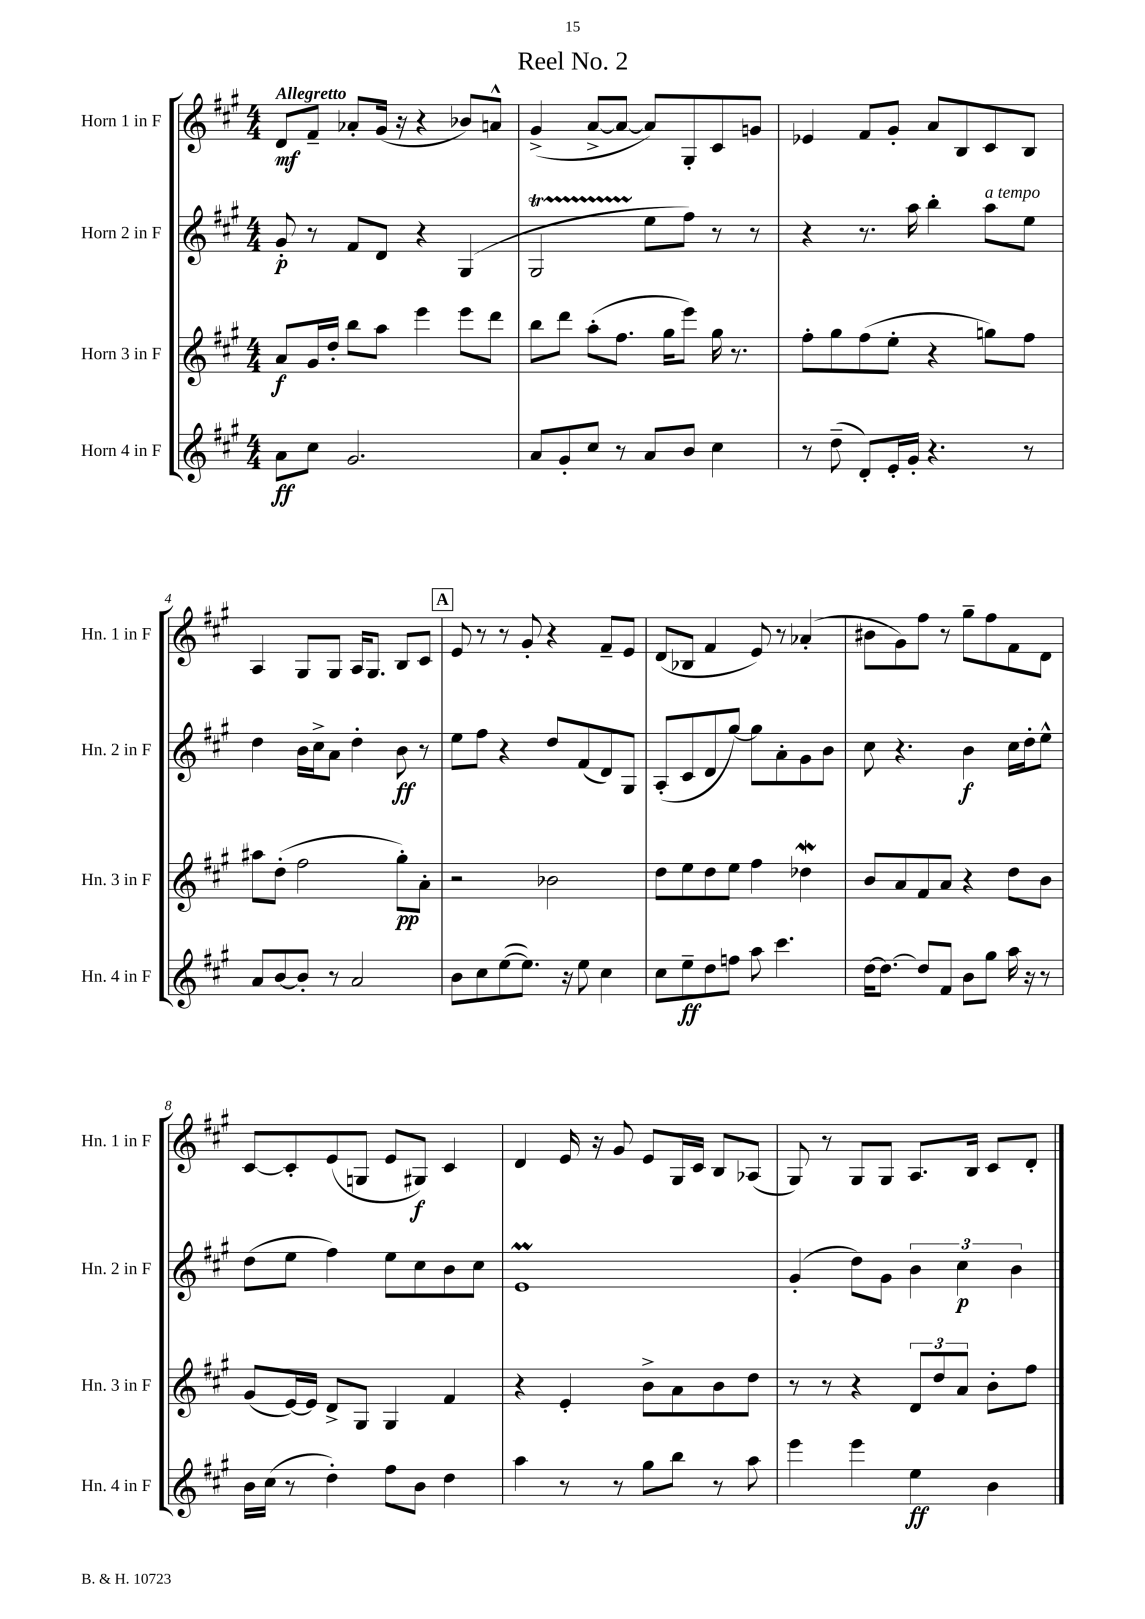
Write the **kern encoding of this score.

**kern	**kern	**kern	**kern
*staff4	*staff3	*staff2	*staff1
*clefG2	*clefG2	*clefG2	*clefG2
*k[f#c#g#]	*k[f#c#g#]	*k[f#c#g#]	*k[f#c#g#]
*M4/4	*M4/4	*M4/4	*M4/4
8a	8a	8g#'	8d
8cc#	16g#	8r	8f#~
.	16dd'	.	.
2.g#	8bb	8f#	8a-'
.	8aa	8d	(16g#
.	.	.	16r
.	4eee	4r	4r
.	8eee	(4G#	8b-)
.	8ddd	.	8a^^
=	=	=	=
8a	8bb	2G#	(4g#^
8g#'	8ddd	.	.
8cc#	(8aa'	.	[8a^
8r	8.ff#	.	8a_
8a	.	8ee	8a])
.	16gg#	.	.
8b	8eee)	8ff#)	8G#'
4cc#	16gg#	8r	8c#
.	8.r	.	.
.	.	8r	8g
=	=	=	=
8r	8ff#'	4r	4e-
(8dd~	8gg#	.	.
8d')	(8ff#	8.r	8f#
16e'	8ee'	.	8g#'
16g#'	.	16aa	.
4.r	4r	4bb'	8a
.	.	.	8B
.	8gg)	8aa	8c#
8r	8ff#	8ee	8B
=	=	=	=
8a	8aa#	4dd	4A
[8b	(8dd'	.	.
8b']	2ff#	16b	8G#
.	.	16cc#^	.
8r	.	8a	8G#
2a	.	4dd'	16A
.	.	.	8.G#
.	8gg#')	8b	8B
.	8a'	8r	8c#
=	=	=	=
8b	2r	8ee	8e
8cc#	.	8ff#	8r
([8ee	.	4r	8r
8.ee])	.	.	8g#'
.	2b-	8dd	4r
16r	.	.	.
8ee	.	(8f#	.
4cc#	.	8d)	8f#~
.	.	8G#	8e
=	=	=	=
8cc#	8dd	(8A'	(8d
8ee~	8ee	8c#	8B-
8dd	8dd	8d	4f#
8ff	8ee	[8gg#)	.
8aa	4ff#	8gg#]	8e)
4.ccc#	.	8a'	8r
.	4dd-	8g#	(4a-'
.	.	8b	.
=	=	=	=
[16dd	8b	8cc#	8b#
8.dd_	.	.	.
.	8a	4.r	8g#)
8dd]	8f#	.	8ff#
8f#	8a	.	8r
8b	4r	4b	8gg#~
8gg#	.	.	8ff#
16aa	8dd	16cc#	8f#
16r	.	16dd'	.
8r	8b	8ee^^	8d
=	=	=	=
16b	(8g#	(8dd	[8c#
(16cc#	.	.	.
8r	[16e)	8ee	8c#']
.	16e]	.	.
4dd')	8d^	4ff#)	(8e
.	8G#	.	8G
8ff#	4G#	8ee	8e
8b	.	8cc#	8G#)
4dd	4f#	8b	4c#
.	.	8cc#	.
=	=	=	=
4aa	4r	1e	4d
8r	4e'	.	16e
.	.	.	16r
8r	.	.	8g#
8gg#	8b^	.	8e
8bb	8a	.	16G#
.	.	.	16c#
8r	8b	.	8B
8aa	8dd	.	(8A-
=	=	=	=
4eee	8r	(4g#'	8G#)
.	8r	.	8r
4eee	4r	8dd)	8G#
.	.	8g#	8G#
4ee	12d	6b	8.A
.	12dd	.	.
.	12a	6cc#	.
.	.	.	16B
4b	8b'	.	8c#
.	.	6b	.
.	8ff#	.	8d'
==	==	==	==
*-	*-	*-	*-
